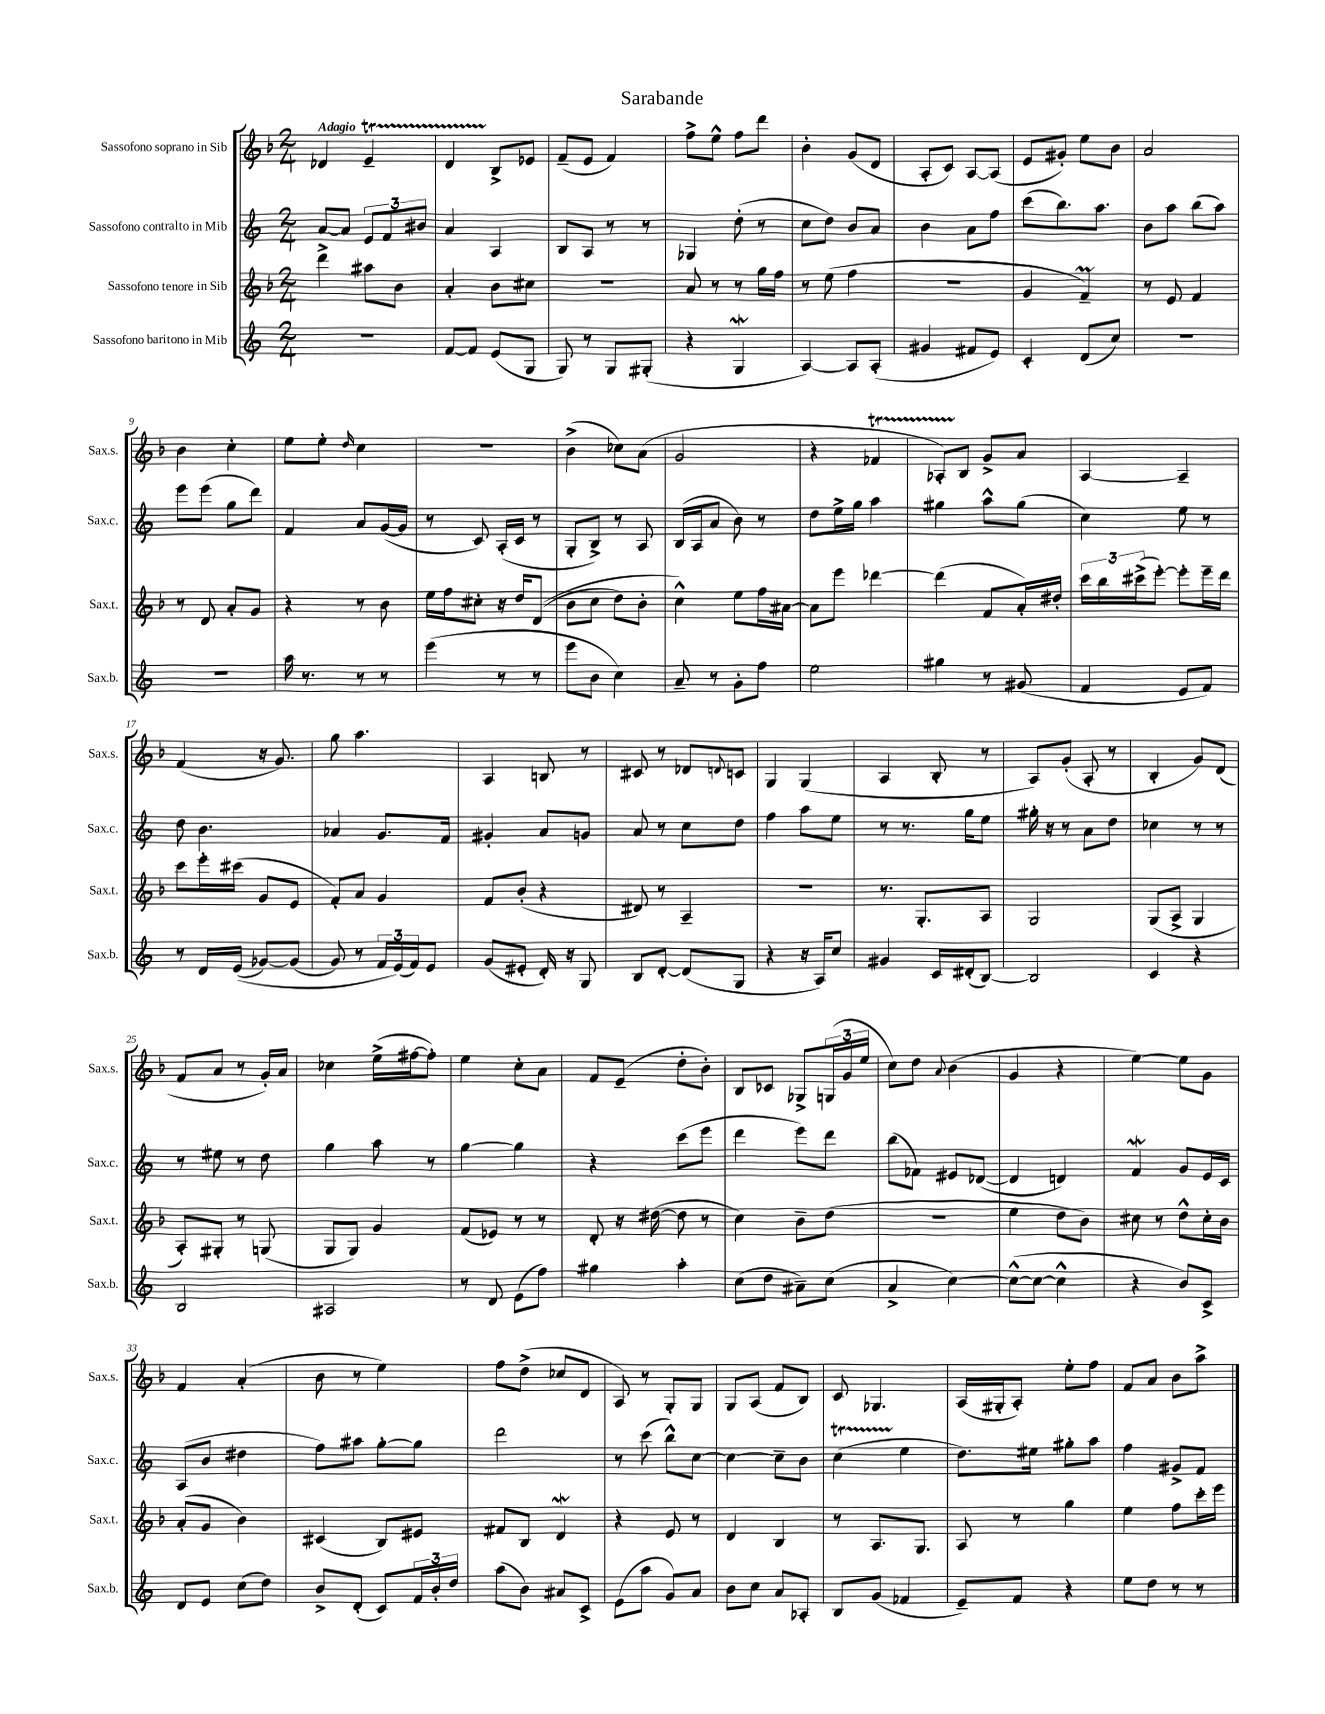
\header { title = "Sarabande" }
<<
\new StaffGroup <<
\new Staff = "s0" \with { instrumentName = "Sassofono soprano in Sib" shortInstrumentName = "Sax.s." } {
    \clef treble \key f \major \numericTimeSignature \time 2/4 \tempo "Adagio"
    des'4 e'4--\startTrillSpan |
    d'4 bes8->\stopTrillSpan ees'8 |
    f'8--( e'8 f'4) |
    f''8-> e''8-^ f''8 d'''8 |
    bes'4-. g'8( d'8 |
    a8-. c'8) a8~ a8( |
    e'8 gis'8-.) e''8 bes'8 |
    a'2 |
    bes'4 c''4-. |
    e''8 e''8-. \grace { d''16 } c''4 |
    r2 |
    bes'4->( ces''8) a'8( |
    g'2 |
    r4 fes'4\startTrillSpan |
    aes8-.) bes8\stopTrillSpan g'8-> a'8 |
    a4~ a4-- |
    f'4( r16 g'8.) |
    g''8 a''4. |
    a4 b8 r8 |
    cis'8 r8 des'8 \appoggiatura { d'8 } c'8 |
    g4 g4( |
    a4 bes8-. r8 |
    a8) g'8-.( a8-. r8 |
    bes4-. g'8) d'8( |
    f'8 a'8 r8 g'16-.) a'16 |
    ces''4 e''16->( fis''16~ fis''8-.) |
    e''4 c''8-. a'8 |
    f'8 e'8--( d''8-. bes'8-.) |
    bes8 ces'8 ges8-> \tuplet 3/2 { g16( g'16 e''16 } |
    c''8) d''8 \appoggiatura { a'8 } bes'4( |
    g'4 r4 |
    e''4~) e''8 g'8 |
    f'4 a'4-.( |
    bes'8 r8 e''4) |
    f''8 d''8->( ces''8 d'8 |
    a8) r8 g8-. g8 |
    g8 a8( f'8 bes8) |
    c'8 ges4. |
    a16( gis16-. a8-.) e''8-. f''8 |
    f'8 a'8 bes'8 a''8-> \bar "|." |
}
\new Staff = "s1" \with { instrumentName = "Sassofono contralto in Mib" shortInstrumentName = "Sax.c." } {
    \clef treble \key c \major \numericTimeSignature \time 2/4
    a'8~ a'8 \tuplet 3/2 { e'8 f'8 bis'8 } |
    a'4 a4 |
    b8 a8 r8 r8 |
    ges4 d''8-.( r8 |
    c''8 d''8) b'8 a'8 |
    b'4 a'8 f''8 |
    c'''8( b''8.) a''8. |
    b'8 a''8 b''8( a''8) |
    e'''8 e'''8( g''8 d'''8) |
    f'4 a'8 g'16~( g'16 |
    r8 c'8) a16-.( c'16 r8 |
    g8-. b8->) r8 a8 |
    b16( a16 a'8 b'8) r8 |
    d''8 e''16-> g''16 a''4 |
    gis''4 a''8-^ gis''8( |
    c''4) e''8 r8 |
    d''8 b'4. |
    aes'4 g'8. f'16 |
    gis'4-. a'8 g'8 |
    a'8 r8 c''8 d''8 |
    f''4 a''8 e''8 |
    r8 r8. g''16 e''8 |
    gis''16-. r16 r8 a'8 d''8 |
    ces''4 r8 r8 |
    r8 eis''8 r8 d''8 |
    g''4 a''8 r8 |
    g''4~ g''4 |
    r4 c'''8( e'''8 |
    d'''4 e'''8) d'''8 |
    b''8( fes'8) eis'8 des'8~( |
    des'4 d'4) |
    f'4\mordent g'8 e'16 c'16 |
    a8( b'8 dis''4 |
    f''8) ais''8 g''8~-. g''8 |
    d'''2 |
    r8 c'''8( b''8-^) c''8~ |
    c''4~ c''8-- b'8 |
    c''4\startTrillSpan( e''4\stopTrillSpan |
    d''8.) eis''16 gis''8-. a''8 |
    f''4 gis'8-> f'8 \bar "|." |
}
\new Staff = "s2" \with { instrumentName = "Sassofono tenore in Sib" shortInstrumentName = "Sax.t." } {
    \clef treble \key f \major \numericTimeSignature \time 2/4
    d'''4-> ais''8 bes'8 |
    a'4-. bes'8 cis''8 |
    R2 |
    a'8 r8 r8 g''16 f''16 |
    r8 e''8( f''4 |
    r2 |
    g'4 f'4--\prall) |
    r8 e'8 f'4 |
    r8 d'8 a'8-. g'8 |
    r4 r8 bes'8 |
    e''16 f''16 cis''8-. r16 d''16 d'8(\( |
    bes'8 c''8 d''8) bes'8-. |
    c''4-^\) e''8 f''16 ais'16~ |
    ais'8 e'''8 des'''4~ |
    des'''4( f'8 a'16-.) dis''16-. |
    \tuplet 3/2 { c'''16 bes''16 cis'''16->( } e'''8~-.) e'''8-. e'''16-- d'''16 |
    c'''8 e'''16-. cis'''16( g'8 e'8 |
    f'8-.) a'8 g'4 |
    f'8 bes'8-.( r4 |
    dis'8) r8 a4-- |
    R2 |
    r8. g8.-. a8 |
    g2 |
    g8( a8-> g4 |
    a8-.) gis8-. r8 g8( |
    g8 g8) g'4 |
    f'8( ees'8) r8 r8 |
    d'8-. r16 dis''16~( dis''8 r8 |
    c''4) bes'8-- d''8( |
    r2 |
    e''4 d''8 bes'8) |
    cis''8 r8 d''8-^ cis''16-. bes'16 |
    a'8-.( g'8 bes'4) |
    cis'4( bes8) eis'8 |
    fis'8 bes8 d'4\mordent |
    r4 e'8 r8 |
    d'4 bes4 |
    r8 a8. g8. |
    a8 r8 g''4 |
    e''4 f''8 c'''16-. e'''16 \bar "|." |
}
\new Staff = "s3" \with { instrumentName = "Sassofono baritono in Mib" shortInstrumentName = "Sax.b." } {
    \clef treble \key c \major \numericTimeSignature \time 2/4
    R2 |
    f'8~ f'8 e'8( g8 |
    g8) r8 g8 gis8-.( |
    r4 g4\mordent |
    a4~) a8 a8-.( |
    gis'4 fis'8 e'8) |
    c'4-. d'8( c''8) |
    R2 |
    R2 |
    a''16 r8. r8 r8 |
    e'''4( r8 r8 |
    e'''8 b'8 c''4) |
    a'8-- r8 g'8-. f''8 |
    e''2 |
    gis''4 r8 gis'8( |
    f'4 e'8 f'8) |
    r8 d'16 e'16(\( ges'8~) ges'8( |
    g'8) r8 \tuplet 3/2 { f'16 e'16(\) f'16) } e'8 |
    g'8( eis'8-. d'16-.) r16 g8 |
    b8 d'8~-. d'8( g8 |
    r4 r16 a16) c''8 |
    gis'4 c'16 dis'16-.( b8~) |
    b2 |
    c'4 r4 |
    b2 |
    ais2 |
    r8 d'8 e'8( f''8) |
    gis''4 a''4-. |
    c''8( d''8 ais'8--) c''8( |
    a'4-> c''4~) |
    c''8~-^( c''8~ c''4-^ |
    r4 b'8) c'8-> |
    d'8 e'8 c''8( d''8) |
    b'8-> d'8-.( c'8) \tuplet 3/2 { f'16 b'16-. d''16 } |
    a''8( b'8) ais'8 c'8-> |
    e'8( a''8 g'8) a'8 |
    b'8 c''8 a'8 aes8-. |
    b8 g'8( fes'4 |
    e'8--) f'8 r4 |
    e''8 d''8 r8 r8 \bar "|." |
}
>>
>>
